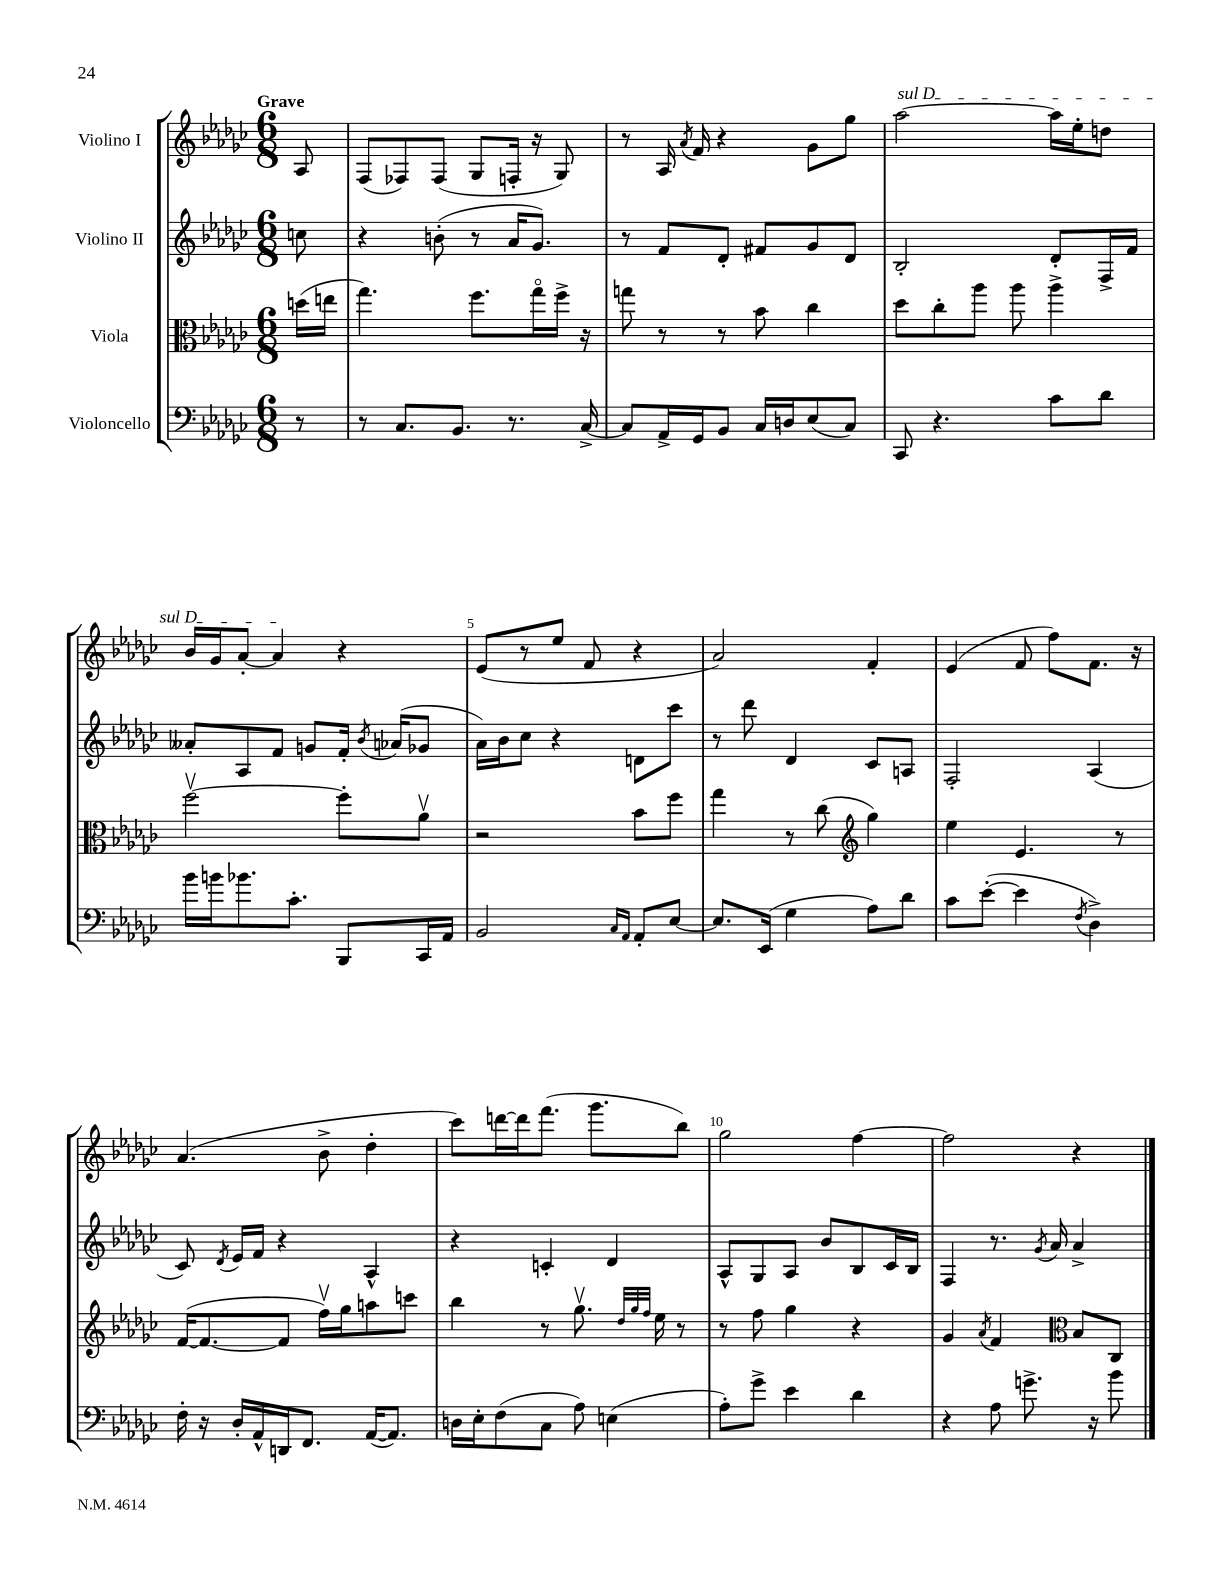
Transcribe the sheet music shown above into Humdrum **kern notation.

**kern	**kern	**kern	**kern
*part4	*part3	*part2	*part1
*staff4	*staff3	*staff2	*staff1
*I"Violoncello	*I"Viola	*I"Violino II	*I"Violino I
*clefF4	*clefC3	*clefG2	*clefG2
*k[b-e-a-d-g-c-]	*k[b-e-a-d-g-c-]	*k[b-e-a-d-g-c-]	*k[b-e-a-d-g-c-]
*M6/8	*M6/8	*M6/8	*M6/8
=	=	=	=
!	!	!	!LO:TX:a:B:t=Grave
8r	(16ddn\LL	8ccn\	8A-/
.	16een\JJ	.	.
=1	=1	=1	=1
8r	4.gg-\)	4r	(8F/L
8.C-/L	.	.	8F-X/)
.	.	(8bn'\	(8F-/J
8.BB-/J	.	.	.
.	8.ff\L	8r	8G-/L
8.r	.	16a-/KL	16Fn'/Jk
.	16gg-\L	8.g-/J)	16r
.	16ff^\JJ	.	8G-/)
[16C-^/	16r	.	.
=2	=2	=2	=2
8C-/L]	8ggn\	8r	8r
16AA-^/L	8r	8f/L	16A-/
.	.	.	8qa-/
16GG-/J	.	.	16f/
8BB-/J	8r	8d-'/J	4r
16C-/LL	8b-\	8f#X/L	.
16Dn/J	.	.	.
(8E-/	4cc-\	8g-/	8g-\L
8C-/J)	.	8d-/J	8gg-\J
=3	=3	=3	=3
!	!	!	!LO:TX:a:i:t=sul D
8CC-/	8dd-\L	2B-'/	[2aa-\
4.r	8cc-'\	.	.
.	8aa-\J	.	.
.	8aa-\	.	.
8c-\L	4aa-^\	8d-'/L	16aa-\LL]
.	.	.	16ee-'\J
8d-\J	.	16F^/L	8ddn\J
.	.	16f/JJ	.
!!LO:LB:g=z
=4	=4	=4	=4
16b-\LL	[2ffv\	8a--X'/L	16b-/LL
16bn\J	.	.	16g-/J
8.b-X\	.	8A-/	[8a-'/J
.	.	8f/J	4a-/]
8.c-'\J	.	.	.
.	.	8gn/L	.
8BBB-/L	8ff'\L]	16f'/Jk	4r
.	.	8qb-/	.
.	.	(16a-X/KL	.
16CC-/L	8a-v\J	8g-X/J	.
16AA-/JJ	.	.	.
=5	=5	=5	=5
2BB-/	2r	16a-\LL)	(8e-/L
.	.	16b-\J	.
.	.	8cc-\J	8r
.	.	4r	8ee-/J
.	.	.	8f/
16qqC-/LL	.	.	.
16qqAA-/JJ	.	.	.
8AA-'/L	8b-\L	8dn\L	4r
[8E-/J	8ff\J	8ccc-\J	.
=6	=6	=6	=6
8.E-/L]	4gg-\	8r	2a-/)
.	.	8ddd-\	.
(16EE-/Jk	.	.	.
4G-\	8r	4d-/	.
.	(8cc-\	.	.
*	*clefG2	*	*
8A-\L)	4gg-\)	8c-/L	4f'/
8d-\J	.	8An/J	.
=7	=7	=7	=7
8c-\L	4ee-\	2F'/	(4e-/
([8e-'\J	.	.	.
4e-\]	4.e-/	.	8f/
.	.	.	8ff\L)
8qF/	.	.	.
4D-^\)	.	(4A-/	8.f\J
.	8r	.	.
.	.	.	16r
!!LO:LB:g=z
=8	=8	=8	=8
16F'\	([16f/KL	8c-/)	(4.a-/
16r	8.f/_	.	.
.	.	8qd-/	.
16D-'/LL	.	16e-/LL	.
16AA-^^/	.	16f/JJ	.
16DDn/J	8f/J]	4r	.
8.FF/J	.	.	.
.	16ffv\LL)	.	8b-^\
.	16gg-\J	.	.
([16AA-/KL	8aan\	4A-^^/	4dd-'\
8.AA-/J])	.	.	.
.	8cccn\J	.	.
=9	=9	=9	=9
16Dn\LL	4bb-\	4r	8ccc-\L)
16E-'\J	.	.	.
(8F\	.	.	[16dddn\L
.	.	.	16ddd\J]
8C-\J	8r	4cn'/	(8.fff\J
8A-\)	8.gg-v\	.	.
.	.	.	8.ggg-\L
(4En\	.	4d-/	.
.	32qqdd-/LLL	.	.
.	32qqgg-/	.	.
.	32qqff/JJJ	.	.
.	16ee-\	.	.
.	8r	.	8bb-\J)
=10	=10	=10	=10
8A-'\L)	8r	8A-^^/L	2gg-\
8g-^\J	8ff\	8G-/	.
4e-\	4gg-\	8A-/J	.
.	.	8b-/L	.
4d-\	4r	8B-/	[4ff\
.	.	16c-/L	.
.	.	16B-/JJ	.
=11	=11	=11	=11
4r	4g-/	4F/	2ff\]
.	8qa-/	.	.
8A-\	4f/	8.r	.
8.gn^\	.	.	.
.	.	8qg-/	.
.	.	16a-/	.
*	*clefC3	*	*
.	8B-/L	4a-^/	4r
16r	.	.	.
8b-\	8C-/J	.	.
==	==	==	==
*-	*-	*-	*-
